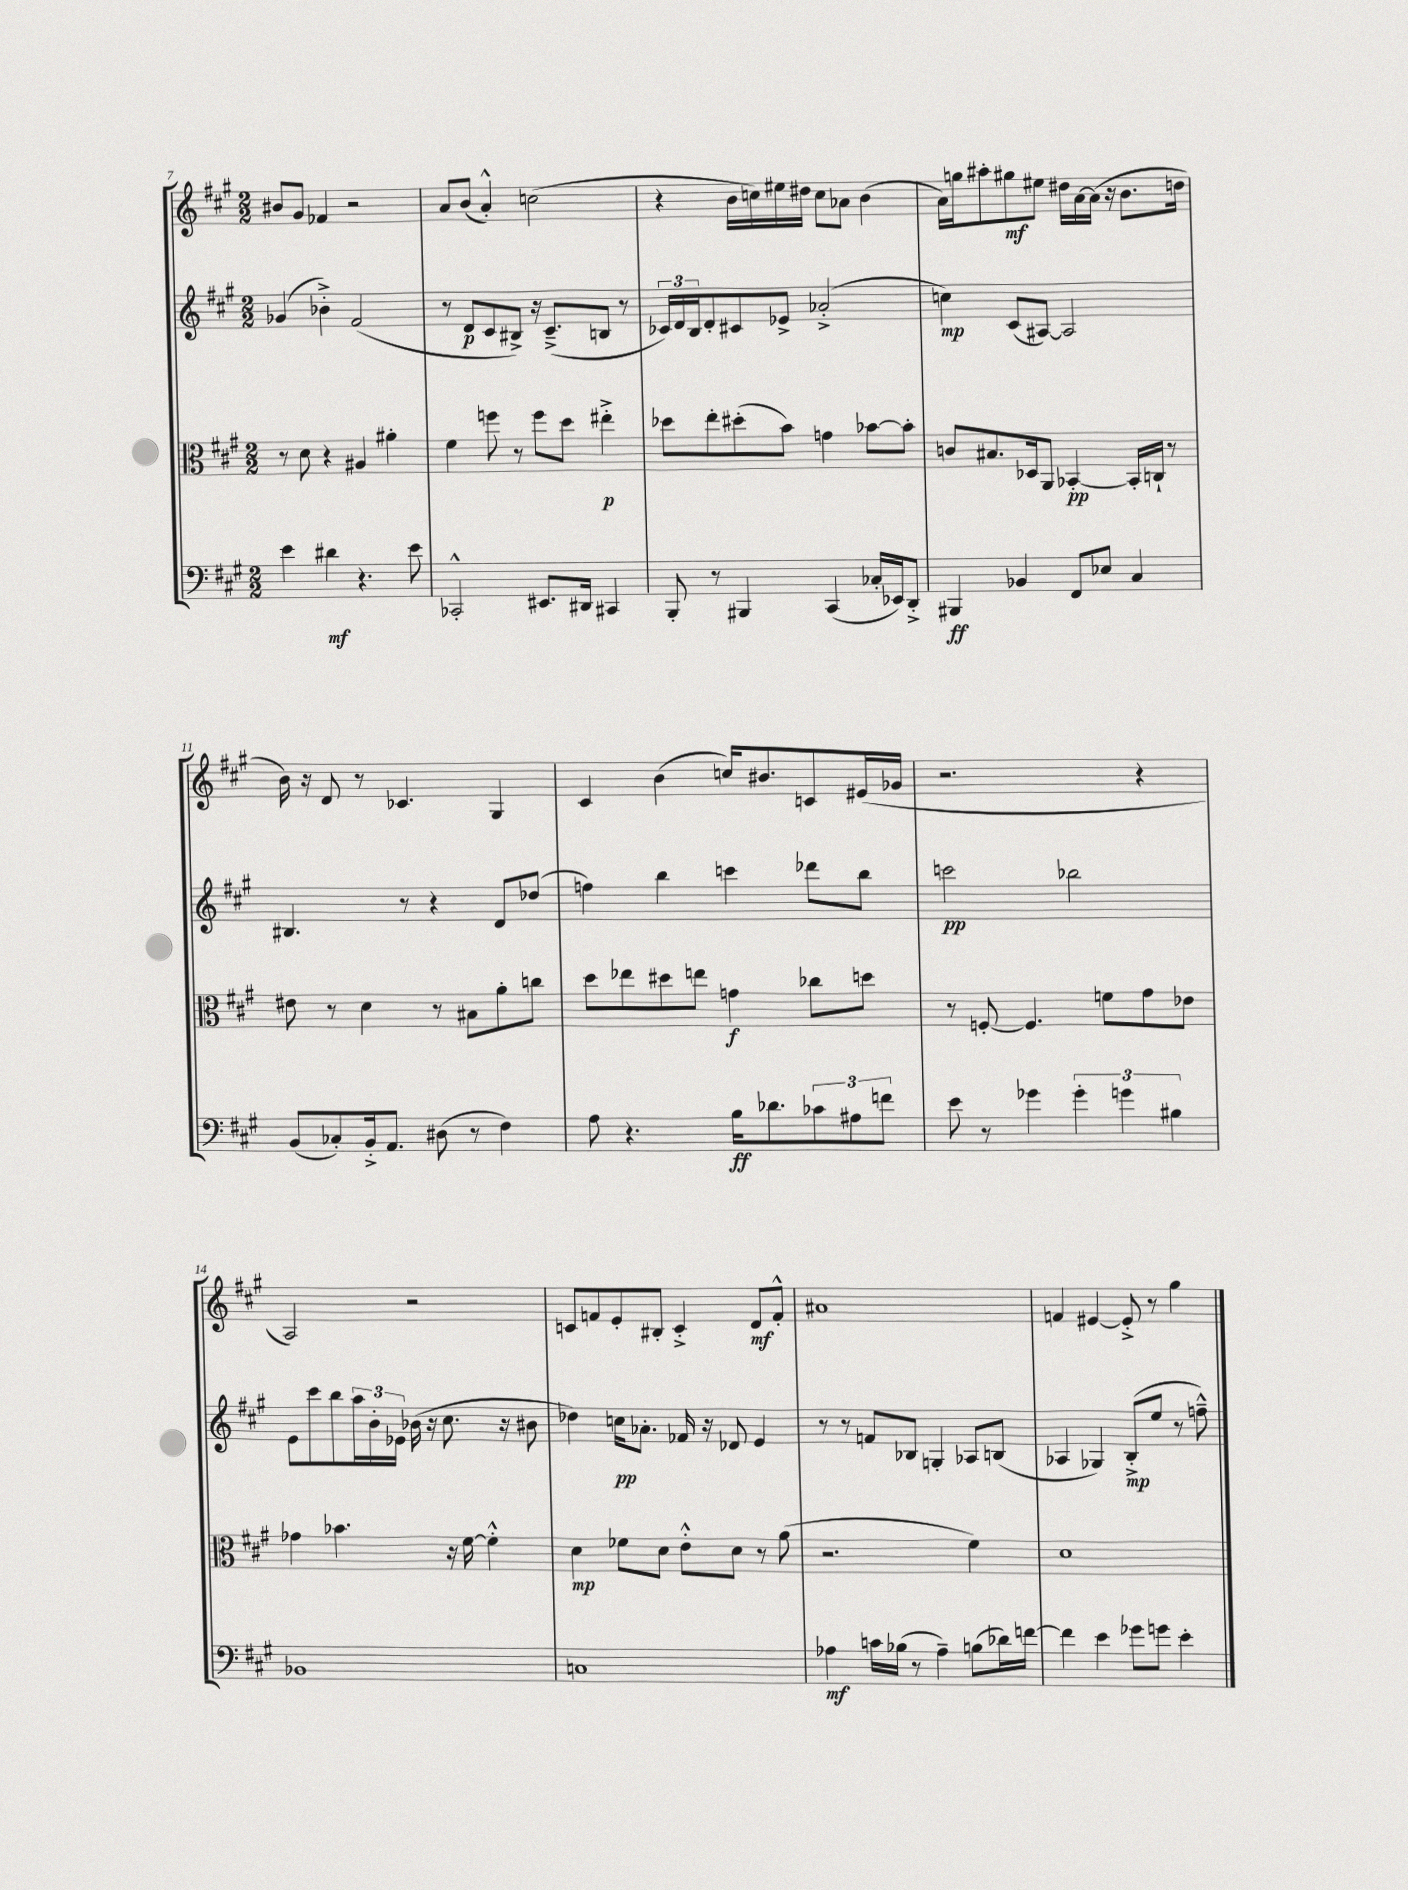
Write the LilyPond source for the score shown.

<<
\new StaffGroup <<
\new Staff = "s0" {
    \clef treble \key a \major \numericTimeSignature \time 2/2
    bis'8 gis'8 fes'4 r2 |
    a'8 b'8( a'4-.-^) c''2( |
    r4 b'16 c''16) eis''16 dis''16 c''8 aes'8 b'4( |
    a'16) g''16 ais''8-. gis''8\mf eis''8 dis''16 a'16~ a'16( r16 b'8. d''16 |
    b'16) r16 d'8 r8 ces'4. gis4 |
    cis'4 b'4( c''16) bis'8. c'8 eis'16( ges'16 |
    r2. r4 |
    a2) r2 |
    c'8 f'8 e'8-. bis8-. c'4-.-> d'8\mf f'8-.-^ |
    ais'1 |
    f'4 eis'4~ eis'8-.-> r8 gis''4 \bar "|." |
}
\new Staff = "s1" {
    \clef treble \key a \major \numericTimeSignature \time 2/2
    ges'4( bes'4-.->) fis'2( |
    r8 d'8\p cis'8 bis8->) r16 cis'8.--->( b8 r8 |
    \tuplet 3/2 { ces'16) d'16 b16 } d'8-. cis'8 ees'8-> aes'2-.->( |
    c''4\mp) cis'8( ais8~) ais2 |
    bis4. r8 r4 d'8 des''8( |
    f''4) b''4 c'''4 des'''8 b''8 |
    c'''2\pp bes''2 |
    e'8 cis'''8 b''8 \tuplet 3/2 { a''16 b'16-. ees'16 } bes'16( r16 cis''8. r16 bis'8 |
    des''4) c''16\pp aes'8.-. fes'16 r16 des'8 e'4 |
    r8 r8 f'8 bes8 g4-. aes8 b8( |
    aes4 ges4) b8-.->\mp( e''8 r8 f''8---^) \bar "|." |
}
\new Staff = "s2" {
    \clef alto \key a \major \numericTimeSignature \time 2/2
    r8 d'8 r4 ais4 ais'4-. |
    fis'4 f''8 r8 f''8 d''8 eis''4-.->\p |
    des''8 e''8-. dis''8-.( b'8) g'4 bes'8~ bes'8-. |
    c'8 bis8. des16 a,8 bes,4~-.\pp bes,16-. c16-! r8 |
    eis'8 r8 d'4 r8 bis8 a'8-. c''8 |
    d''8 ees''8 dis''8 e''8 g'4\f ces''8 d''8 |
    r8 f8~-. f4. f'8 gis'8 ees'8 |
    ges'4 bes'4. r16 fis'16~ fis'4-.-^ |
    d'4\mp fes'8 d'8 e'8-.-^ d'8 r8 a'8( |
    r2. fis'4) |
    d'1 \bar "|." |
}
\new Staff = "s3" {
    \clef bass \key a \major \numericTimeSignature \time 2/2
    e'4 dis'4\mf r4. e'8 |
    ces,2-.-^ eis,8. dis,16 cis,4 |
    b,,8-. r8 bis,,4 cis,4( ces16-. ees,16) d,8-.-> |
    bis,,4\ff bes,4 fis,8 ees8 cis4 |
    b,8( ces8-.) b,16-.-> a,8. dis8( r8 fis4) |
    a8 r4. b16\ff des'8. \tuplet 3/2 { ces'8 ais8 f'8 } |
    e'8 r8 ges'4 \tuplet 3/2 { ges'4-. g'4 bis4 } |
    bes,1 |
    c1 |
    aes4\mf c'16 bes16( r8 aes4--) b8( des'16) f'16~ |
    f'4 e'4 ges'8 g'8 e'4-. \bar "|." |
}
>>
>>
\layout { \context { \Score currentBarNumber = #7 } }
